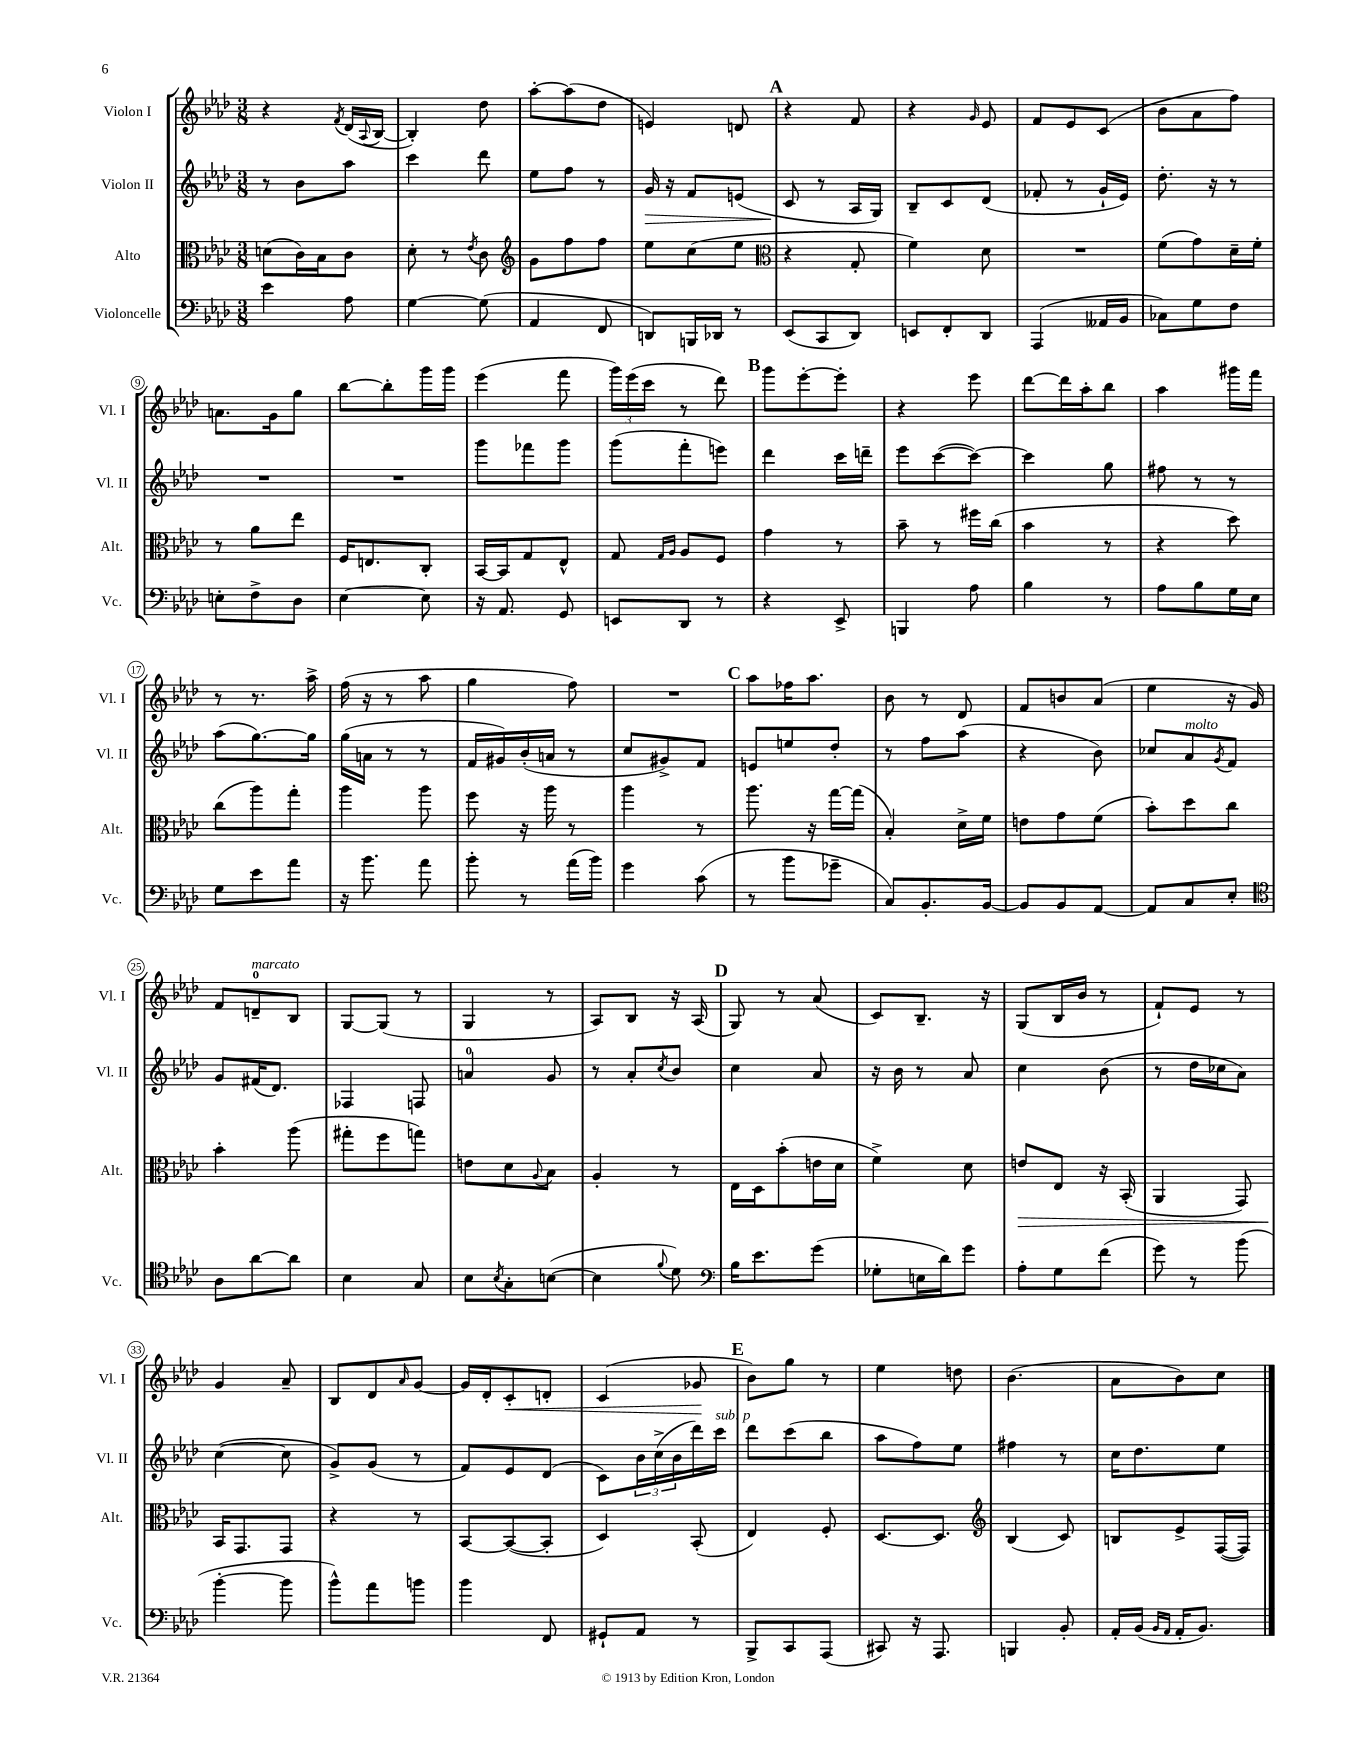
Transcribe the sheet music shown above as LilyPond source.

<<
\new StaffGroup <<
\new Staff = "s0" \with { instrumentName = "Violon I" shortInstrumentName = "Vl. I" } {
    \clef treble \key aes \major \numericTimeSignature \time 3/8
    r4 \acciaccatura { f'8 } des'16( \appoggiatura { aes8 } bes16~ |
    bes4-.) des''8 |
    aes''8~-. aes''8( des''8 |
    e'4) d'8 |
    \mark \markup { \bold "A" } r4 f'8 |
    r4 \grace { g'16 } ees'8 |
    f'8 ees'8 c'8( |
    bes'8 aes'8 f''8) |
    a'8. g'16 g''8 |
    bes''8~ bes''8-. g'''16 g'''16 |
    ees'''4( f'''8 |
    \tuplet 3/2 { g'''16) ees'''16( c'''16 } r8 des'''8) |
    \mark \markup { \bold "B" } g'''8 ees'''8~-. ees'''8-. |
    r4 ees'''8 |
    des'''8~ des'''16 aes''16-. bes''8 |
    aes''4 gis'''16 f'''16 |
    r8 r8. aes''16-> |
    f''16( r16 r8 aes''8 |
    g''4 f''8) |
    R4. |
    \mark \markup { \bold "C" } aes''8 fes''16 aes''8. |
    bes'8 r8 des'8 |
    f'8 b'8 aes'8( |
    ees''4 r16 g'16) |
    f'8 d'8-0--^\markup { \italic "marcato" } bes8 |
    g8~ g8( r8 |
    g4 r8 |
    aes8) bes8 r16 aes16( |
    \mark \markup { \bold "D" } g8) r8 aes'8( |
    c'8) bes8.-- r16 |
    g8( bes16 bes'16 r8 |
    f'8-!) ees'8 r8 |
    g'4 aes'8-- |
    bes8 des'8 \grace { aes'16 } g'8~ |
    g'16 des'16-. c'8-.\< d'8-. |
    c'4( ges'8\! |
    \mark \markup { \bold "E" } bes'8) g''8 r8 |
    ees''4 d''8 |
    bes'4.( |
    aes'8 bes'8) c''8 \bar "|." |
}
\new Staff = "s1" \with { instrumentName = "Violon II" shortInstrumentName = "Vl. II" } {
    \clef treble \key aes \major \numericTimeSignature \time 3/8
    r8 bes'8 aes''8 |
    c'''4 des'''8 |
    ees''8 f''8 r8 |
    g'16\> r16 f'8 e'8( |
    \mark \markup { \bold "A" } c'8\! r8 aes16 g16) |
    bes8-- c'8 des'8( |
    fes'8-. r8 g'16-! ees'16) |
    des''8.-. r16 r8 |
    R4. |
    R4. |
    g'''8 fes'''8 g'''8 |
    g'''8( f'''8-. e'''8) |
    \mark \markup { \bold "B" } des'''4 c'''16 d'''16-- |
    ees'''8 c'''8~( c'''8~) |
    c'''4 g''8 |
    fis''8 r8 r8 |
    aes''8( g''8.~) g''16 |
    g''16( a'16 r8 r8 |
    f'16 gis'16) bes'16-.( a'16 r8 |
    c''8 gis'8->) f'8 |
    \mark \markup { \bold "C" } e'8 e''8 des''8-. |
    r8 f''8 aes''8( |
    r4 bes'8) |
    ces''8 aes'8^\markup { \italic "molto" } \acciaccatura { g'8 } f'8 |
    g'8 fis'16( des'8.) |
    fes4 f8 |
    a'4-0 g'8 |
    r8 aes'8-. \acciaccatura { c''8 } bes'8 |
    \mark \markup { \bold "D" } c''4 aes'8 |
    r16 bes'16 r8 aes'8 |
    c''4 bes'8( |
    r8 des''16 ces''16 aes'8) |
    c''4~( c''8 |
    g'8->) g'8( r8 |
    f'8) ees'8 des'8( |
    c'8) \tuplet 3/2 { bes'16 c''16->( bes'16 } des'''16) c'''16^\markup { \italic "sub. p" } |
    \mark \markup { \bold "E" } des'''8 c'''8( bes''8 |
    aes''8 f''8) ees''8 |
    fis''4 r8 |
    c''16 des''8. ees''8 \bar "|." |
}
\new Staff = "s2" \with { instrumentName = "Alto" shortInstrumentName = "Alt." } {
    \clef alto \key aes \major \numericTimeSignature \time 3/8
    d'8( c'16) bes16 c'8 |
    des'8-. r8 \acciaccatura { ees'8 } c'8 |
    \clef treble g'8 f''8 f''8 |
    ees''8 c''8( ees''8 |
    \mark \markup { \bold "A" } \clef alto r4 g8-. |
    f'4) des'8 |
    R4. |
    f'8( g'8) des'16-- f'16-. |
    r8 aes'8 ees''8 |
    f16 e8. c8-. |
    bes,16~ bes,16 g8 ees8-^ |
    g8 \grace { g16 aes16 } aes8 f8 |
    \mark \markup { \bold "B" } g'4 r8 |
    bes'8-- r8 fis''16 c''16( |
    bes'4 r8 |
    r4 des''8) |
    c''8( aes''8) g''8-. |
    aes''4 aes''8 |
    f''8 r16 aes''16 r8 |
    aes''4 r8 |
    \mark \markup { \bold "C" } aes''8. r16 g''16~ g''16( |
    bes4-.) des'16-> f'16 |
    e'8 g'8 f'8( |
    bes'8-.) des''8 c''8 |
    bes'4-. aes''8( |
    gis''8-. f''8 g''8) |
    e'8 des'8 \appoggiatura { aes8 } bes8 |
    aes4-. r8 |
    \mark \markup { \bold "D" } ees16 des16 bes'8-.( e'16 des'16 |
    f'4->) des'8 |
    e'8\> ees8 r16 bes,16-.( |
    aes,4 g,8) |
    bes,16\! g,8. g,8 |
    r4 r8 |
    bes,8~ bes,8~( bes,8-. |
    des4) bes,8-.( |
    \mark \markup { \bold "E" } ees4) f8-. |
    des8.~ des8. |
    \clef treble bes4( c'8) |
    b8 ees'8-> f16~( f16) \bar "|." |
}
\new Staff = "s3" \with { instrumentName = "Violoncelle" shortInstrumentName = "Vc." } {
    \clef bass \key aes \major \numericTimeSignature \time 3/8
    ees'4 aes8 |
    g4~ g8( |
    aes,4 f,8 |
    d,8) b,,16 des,16 r8 |
    \mark \markup { \bold "A" } ees,8( c,8 des,8) |
    e,8 f,8-. des,8 |
    aes,,4( aeses,16 bes,16 |
    ces8) g8 f8 |
    e8-. f8-> des8 |
    ees4~ ees8 |
    r16 aes,8. g,8 |
    e,8 des,8 r8 |
    \mark \markup { \bold "B" } r4 ees,8-> |
    b,,4 aes8 |
    bes4 r8 |
    aes8 bes8 g16 ees16 |
    g8 ees'8 aes'8 |
    r16 bes'8. aes'8 |
    bes'8-. r8 aes'16( bes'16) |
    g'4 c'8( |
    \mark \markup { \bold "C" } r8 bes'8 ges'8-- |
    c8) bes,8.-. bes,16~ |
    bes,8 bes,8 aes,8~ |
    aes,8 c8 ees8-. |
    \clef tenor aes8 aes'8~ aes'8 |
    bes4 g8 |
    bes8 \acciaccatura { bes8 } g8-. b8~( |
    b4 \appoggiatura { f'8 } des'8) |
    \mark \markup { \bold "D" } \clef bass bes16 ees'8. g'8( |
    ges8-. e16 des'16) g'8 |
    aes8-. g8 f'8( |
    g'8) r8 bes'8( |
    bes'4~-. bes'8 |
    bes'8-^) aes'8 b'8 |
    bes'4 f,8 |
    gis,8-! aes,8 r8 |
    \mark \markup { \bold "E" } bes,,8-> c,8 aes,,8( |
    cis,8) r16 aes,,8. |
    b,,4 bes,8-. |
    aes,16-. bes,16( \grace { bes,16 aes,16 } aes,16-. bes,8.) \bar "|." |
}
>>
>>
\layout { \context { \Score \override BarNumber.stencil = #(make-stencil-circler 0.1 0.3 ly:text-interface::print) } }
